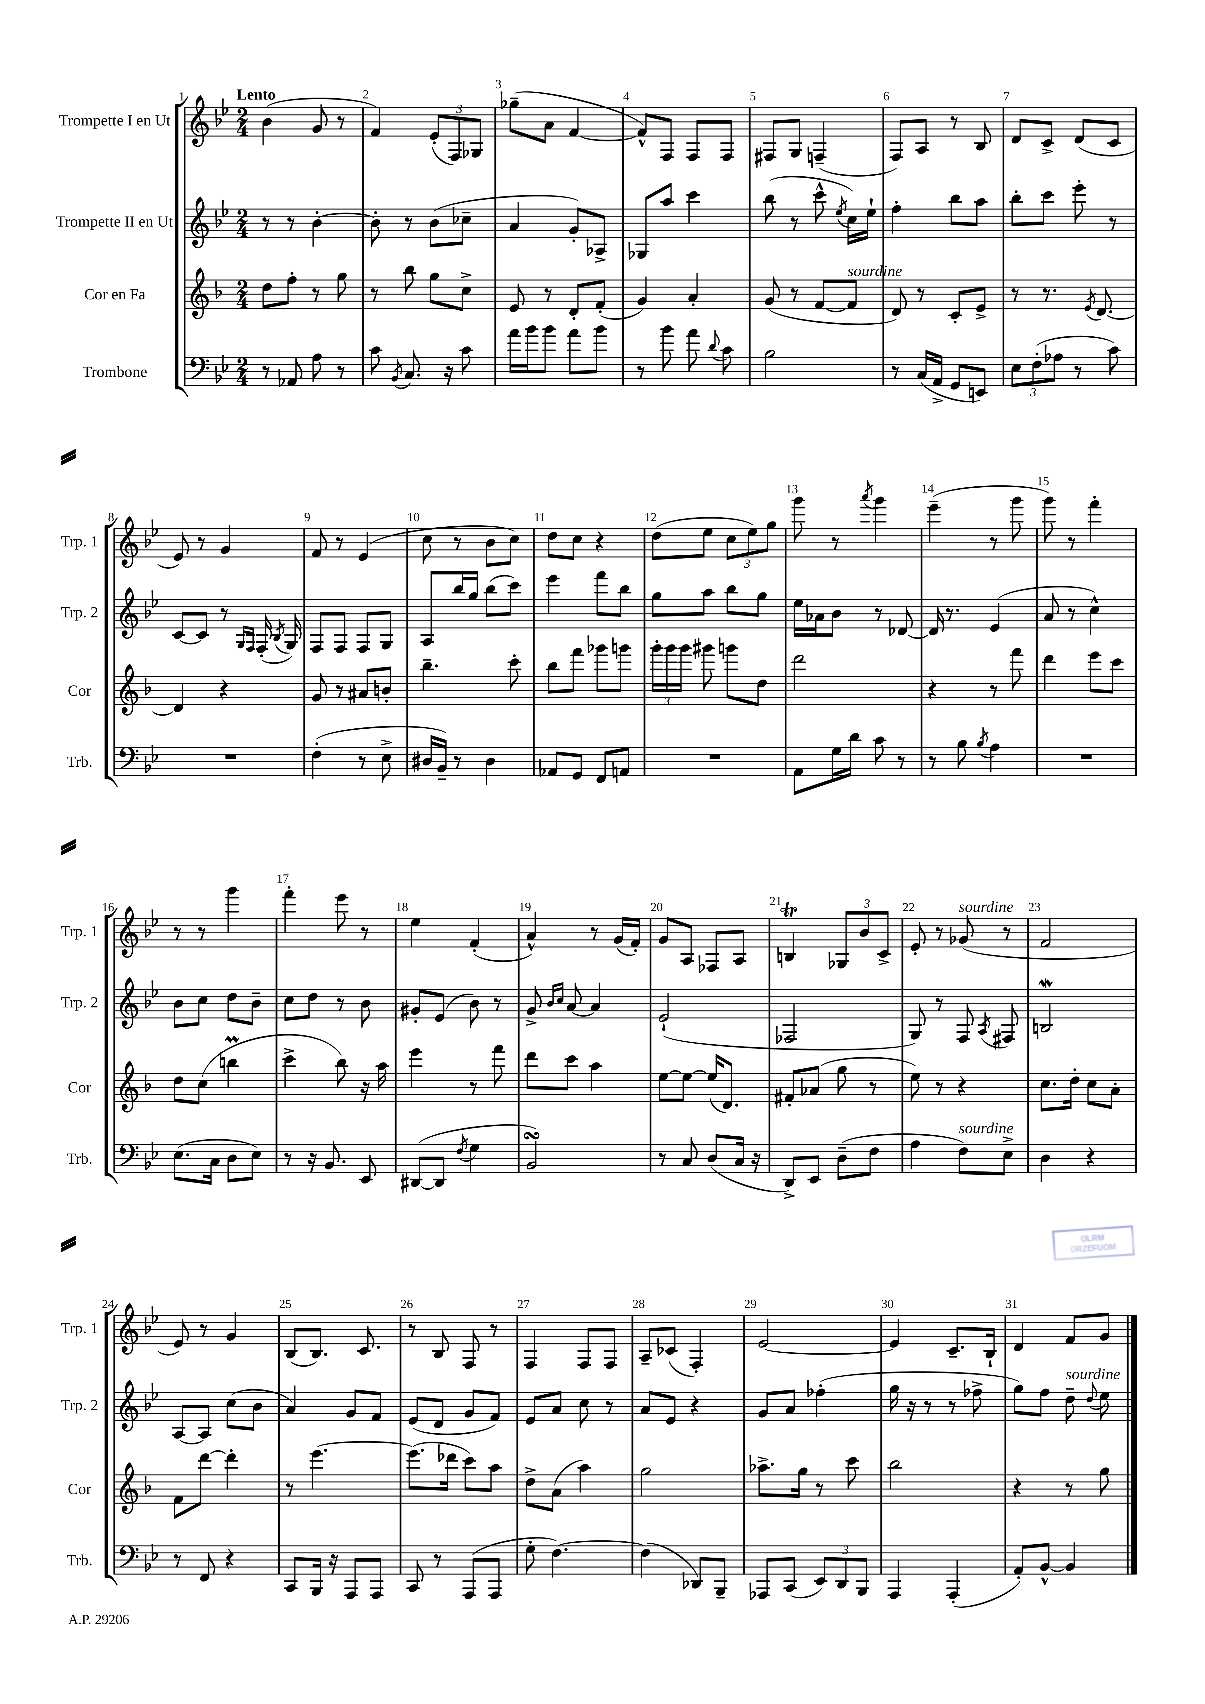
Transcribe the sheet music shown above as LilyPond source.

<<
\new StaffGroup <<
\new Staff = "s0" \with { instrumentName = "Trompette I en Ut" shortInstrumentName = "Trp. 1" } {
    \clef treble \key bes \major \numericTimeSignature \time 2/4 \tempo "Lento"
    \autoBeamOff bes'4( g'8 r8 |
    f'4) \tuplet 3/2 { ees'8[-.( f8) ges8] } |
    ges''8[--( a'8] f'4~ |
    f'8[-^) f8] f8[ f8] |
    fis8[ g8] f4--( |
    f8[) a8] r8 bes8 |
    d'8[ c'8]-> d'8[( c'8] |
    ees'8) r8 g'4 |
    f'8 r8 ees'4( |
    c''8 r8 bes'8[ c''8]) |
    d''8[ c''8] r4 |
    d''8[( ees''8] \tuplet 3/2 { c''8[ ees''8) g''8] } |
    g'''8 r8 \acciaccatura { a'''8 } g'''4 |
    ees'''4--( r8 g'''8 |
    g'''8) r8 f'''4-. |
    r8 r8 g'''4 |
    f'''4-. ees'''8 r8 |
    ees''4 f'4-.( |
    a'4-^) r8 g'16[( f'16]-.) |
    g'8[ a8] fes8[ a8] |
    b4\trill \tuplet 3/2 { ges8[ bes'8 c'8]-> } |
    ees'8-. r8 ges'8^\markup { \italic "sourdine" }( r8 |
    f'2 |
    ees'8) r8 g'4 |
    bes8[( bes8.]) c'8. |
    r8 bes8 f8 r8 |
    f4 f8[ f8] |
    a8[-- ces'8]( f4-.) |
    ees'2~ |
    ees'4 c'8.[-- bes16]-! |
    d'4 f'8[ g'8] \bar "|." |
}
\new Staff = "s1" \with { instrumentName = "Trompette II en Ut" shortInstrumentName = "Trp. 2" } {
    \clef treble \key bes \major \numericTimeSignature \time 2/4
    \autoBeamOff r8 r8 bes'4~-. |
    bes'8-. r8 bes'8[( ces''8]-- |
    a'4 g'8[-.) aes8]-> |
    ges8[ a''8] c'''4 |
    bes''8( r8 c'''8-^ \acciaccatura { ees''8 } c''16[) ees''16]-! |
    f''4-. bes''8[ a''8] |
    bes''8[-. c'''8] ees'''8-. r8 |
    c'8[~ c'8] r8 \grace { g16[ f16] } f16-.( \acciaccatura { bes8 } g16) |
    f8[ f8] f8[ g8] |
    a8[ bes''16 g''16] bes''8[( c'''8]) |
    ees'''4 f'''8[ bes''8] |
    g''8[ a''8] bes''8[ g''8] |
    ees''16[ aes'16 bes'8] r8 des'8~ |
    des'16 r8. ees'4( |
    a'8 r8 c''4-^) |
    bes'8[ c''8] d''8[ bes'8]-- |
    c''8[ d''8] r8 bes'8 |
    gis'8[-. ees'8]( bes'8) r8 |
    g'8-> \grace { bes'16[ c''16] } a'8~ a'4 |
    ees'2-!( |
    fes2 |
    g8) r8 f8 \acciaccatura { a8 } fis8 |
    b2\mordent |
    a8[~ a8] c''8[( bes'8] |
    a'4) g'8[ f'8] |
    ees'8[( d'8] g'8[ f'8]) |
    ees'8[ a'8] c''8 r8 |
    a'8[ ees'8] r4 |
    g'8[ a'8] fes''4-.( |
    g''16 r16 r8 r8 fes''8-> |
    g''8[) f''8] d''8--^\markup { \italic "sourdine" } \appoggiatura { d''8 } ees''8 \bar "|." |
}
\new Staff = "s2" \with { instrumentName = "Cor en Fa" shortInstrumentName = "Cor" } {
    \clef treble \key f \major \numericTimeSignature \time 2/4
    \autoBeamOff d''8[ f''8]-. r8 g''8 |
    r8 bes''8 g''8[ c''8]-> |
    e'8 r8 d'8[-. f'8]-.( |
    g'4) a'4-. |
    g'8( r8 f'8[~ f'8]^\markup { \italic "sourdine" } |
    d'8) r8 c'8[-. e'8]-> |
    r8 r8. \acciaccatura { e'8 } d'8.~ |
    d'4 r4 |
    g'8 r8 ais'8[ b'8]-. |
    bes''4.-- c'''8-. |
    bes''8[ f'''8] ges'''8[ g'''8] |
    \tuplet 3/2 { g'''16[-. g'''16 g'''16] } gis'''8 g'''8[ d''8] |
    d'''2 |
    r4 r8 f'''8 |
    d'''4 e'''8[ c'''8] |
    d''8[ c''8]( b''4\prall |
    c'''4-> bes''8) r16 a''16 |
    e'''4 r8 f'''8 |
    d'''8[ c'''8] a''4 |
    e''8[~ e''8]~ e''16[( d'8.]) |
    fis'8[-. aes'8]( g''8 r8 |
    e''8) r8 r4 |
    c''8.[ d''16]-. c''8[ a'8]-. |
    f'8[ d'''8]~ d'''4-. |
    r8 e'''4.~ |
    e'''8.[( des'''16] c'''8[) a''8] |
    d''8[-> a'8]( a''4) |
    g''2 |
    aes''8.[-> g''16] r8 c'''8 |
    bes''2 |
    r4 r8 g''8 \bar "|." |
}
\new Staff = "s3" \with { instrumentName = "Trombone" shortInstrumentName = "Trb." } {
    \clef bass \key bes \major \numericTimeSignature \time 2/4
    \autoBeamOff r8 aes,8 a8 r8 |
    c'8 \acciaccatura { bes,8 } c8. r16 c'8 |
    a'16[ bes'16 bes'8] a'8[ bes'8] |
    r8 bes'8 a'8 \appoggiatura { d'8 } c'8 |
    bes2 |
    r8 c16[( a,16]-> g,8[ e,8]) |
    \tuplet 3/2 { ees8[ f8-.( aes8] } r8 c'8) |
    R2 |
    f4-.( r8 ees8-> |
    dis16[ bes,16]--) r8 dis4 |
    aes,8[ g,8] f,8[ a,8] |
    R2 |
    a,8[ g16 d'16] c'8 r8 |
    r8 bes8 \acciaccatura { bes8 } a4 |
    R2 |
    ees8.[( c16] d8[ ees8]) |
    r8 r16 bes,8. ees,8 |
    dis,8[~( dis,8] \acciaccatura { f8 } g4 |
    bes,2\turn) |
    r8 c8 d8[( c16] r16 |
    d,8[->) ees,8] d8[--( f8] |
    a4 f8[^\markup { \italic "sourdine" }) ees8]-> |
    d4 r4 |
    r8 f,8 r4 |
    c,8[ bes,,16] r16 a,,8[ a,,8] |
    c,8 r8 a,,8[( a,,8] |
    g8-. f4.~) |
    f4( des,8[) bes,,8]-- |
    aes,,8[ c,8]( \tuplet 3/2 { ees,8[) d,8 bes,,8] } |
    a,,4 a,,4-.( |
    a,8[-.) bes,8]~-^ bes,4 \bar "|." |
}
>>
>>
\layout { \context { \Score \override BarNumber.break-visibility = ##(#f #t #t) barNumberVisibility = #all-bar-numbers-visible } }
